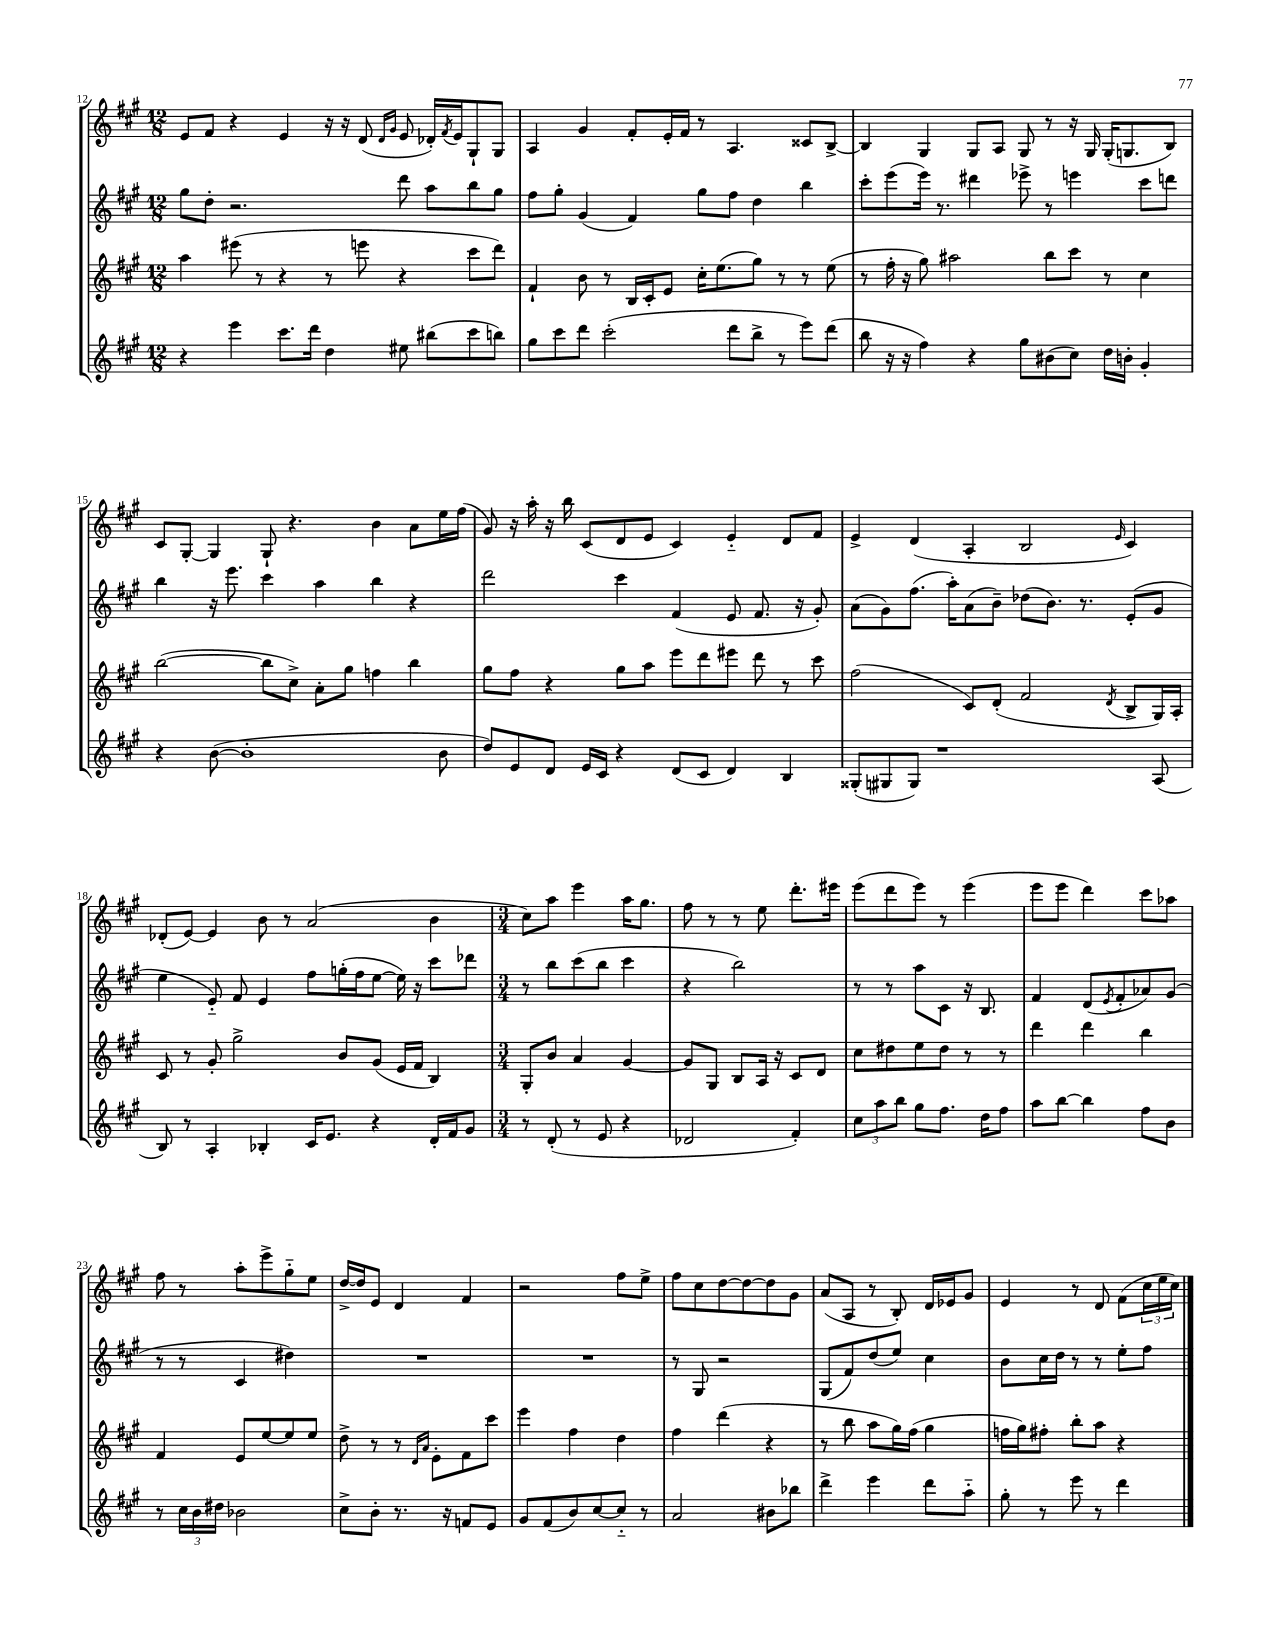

**kern	**kern	**kern	**kern
*staff4	*staff3	*staff2	*staff1
*clefG2	*clefG2	*clefG2	*clefG2
*k[f#c#g#]	*k[f#c#g#]	*k[f#c#g#]	*k[f#c#g#]
*M12/8	*M12/8	*M12/8	*M12/8
4r	4aa	8gg#	8e
.	.	8dd'	8f#
4eee	(8eee#	2.r	4r
.	8r	.	.
8.ccc#	4r	.	4e
16ddd	.	.	.
4dd	8r	.	16r
.	.	.	16r
.	8eee	.	(8d
.	.	.	16qqd
.	.	.	16qqg#
8ee#	4r	8ddd	8e
(8bb#	.	8aa	16d-')
.	.	.	8qf#
.	.	.	16e
8ccc#	8ccc#	8bb	8G#`
8bb)	8ddd)	8gg#	8G#
=	=	=	=
8gg#	4f#`	8ff#	4A
8ccc#	.	8gg#'	.
8ddd	8b	(4g#	4g#
(2ccc#'	8r	.	.
.	16B	4f#)	8f#'
.	16c#'	.	.
.	8e	.	16e'
.	.	.	16f#
.	16cc#'	8gg#	8r
.	(8.ee	.	.
8ddd	.	8ff#	4.A
8bb^	8gg#)	4dd	.
8r	8r	.	.
8eee)	8r	4bb	8c##
(8ddd	(8ee	.	[8B^
=	=	=	=
8bb	8r	8ccc#'	4B]
16r	16ff#'	(8eee	.
16r	16r	.	.
4ff#)	8gg#)	16eee)	4G#
.	.	8.r	.
.	2aa#	.	.
4r	.	4ddd#	8G#
.	.	.	8A
8gg#	.	8eee-^	8G#
(8b#	8bb	8r	8r
8cc#)	8ccc#	4eee	16r
.	.	.	16G#
16dd	8r	.	(16G#'
16b'	.	.	8.G
4g#'	4cc#	8ccc#	.
.	.	8ddd	8B)
=	=	=	=
4r	([2bb	4bb	8c#
.	.	.	[8G#'
([8b	.	16r	4G#]
.	.	8.eee	.
1b']	.	.	.
.	8bb]	4ccc#	8G#`
.	8cc#^)	.	4.r
.	8a'	4aa	.
.	8gg#	.	.
.	4ff	4bb	4b
.	4bb	4r	8a
8b	.	.	16ee
.	.	.	(16ff#
=	=	=	=
8dd)	8gg#	2ddd	8g#)
8e	8ff#	.	16r
.	.	.	16aa'
8d	4r	.	16r
.	.	.	16bb
16e	.	.	(8c#
16c#	.	.	.
4r	8gg#	4ccc#	8d
.	8aa	.	8e
(8d	8eee	(4f#	4c#)
8c#	8ddd	.	.
4d)	8eee#	8e	4e'~
.	8ddd	8.f#	.
4B	8r	.	8d
.	.	16r	.
.	8ccc#	8g#')	8f#
=	=	=	=
(8G##'	(2ff#	(8a	4e^
8G#	.	8g#)	.
8G#)	.	(8.ff#	(4d
1r	.	.	.
.	.	16aa')	.
.	8c#)	(8a	4A'
.	(8d'	8b~)	.
.	2f#	(8dd-	2B
.	.	8.b)	.
.	.	8.r	.
.	8qd	.	16qqe
.	8B^	(8e'	4c#)
(8A	16G#)	8g#	.
.	16A'	.	.
=	=	=	=
8B)	8c#	4ee	(8d-'
8r	8r	.	[8e)
4A'	8g#'	8e'~)	4e]
.	2gg#^	8f#	.
4B-'	.	4e	8b
.	.	.	8r
16c#	.	8ff#	(2a
8.e	.	.	.
.	8b	(16gg'	.
.	.	16ff#	.
4r	(8g#	[8ee	.
.	16e	16ee])	.
.	16f#	16r	.
16d'	4B)	8ccc#	4b
16f#	.	.	.
8g#	.	8ddd-	.
=	=	=	=
*M3/4	*M3/4	*M3/4	*M3/4
8r	8G#'	8r	8cc#)
(8d'	8b	8bb	8aa
8r	4a	(8ccc#	4eee
8e	.	8bb	.
4r	[4g#	4ccc#	16aa
.	.	.	8.gg#
=	=	=	=
2d-	8g#]	4r	8ff#
.	8G#	.	8r
.	8B	2bb)	8r
.	16A	.	8ee
.	16r	.	.
4f#')	8c#	.	8.ddd'
.	8d	.	.
.	.	.	16eee#
=	=	=	=
12cc#	8cc#	8r	(8eee
12aa	.	.	.
.	8dd#	8r	8ddd
12bb	.	.	.
8gg#	8ee	8aa	8eee)
8.ff#	8dd#	8c#	8r
.	8r	16r	(4eee
16dd	.	8.B	.
8ff#	8r	.	.
=	=	=	=
8aa	4ddd	4f#	8eee
[8bb	.	.	8eee
4bb]	4ddd	(8d	4ddd)
.	.	8qe	.
.	.	8f#'	.
8ff#	4bb	8a-)	8ccc#
8b	.	(8g#	8aa-
=	=	=	=
8r	4f#	8r	8ff#
24cc#	.	8r	8r
24b	.	.	.
24dd#	.	.	.
2b-	8e	4c#	8aa'
.	[8ee	.	8eee^
.	8ee]	4dd#)	8gg#'~
.	8ee	.	8ee
=	=	=	=
8cc#^	8dd^	2.r	[16dd^
.	.	.	16dd]
8b'	8r	.	8e
8.r	8r	.	4d
.	16qqd	.	.
.	16qqa	.	.
.	8e'	.	.
16r	.	.	.
8f	8f#	.	4f#
8e	8ccc#	.	.
=	=	=	=
8g#	4eee	2.r	2r
(8f#	.	.	.
8b)	4ff#	.	.
[8cc#	.	.	.
8cc#'~]	4dd	.	8ff#
8r	.	.	8ee^
=	=	=	=
2a	4ff#	8r	8ff#
.	.	8G#	8cc#
.	(4ddd	2r	[8dd
.	.	.	8dd_
8b#	4r	.	8dd]
8bb-	.	.	8g#
=	=	=	=
4ddd^	8r	(8G#	(8a
.	8bb	8f#)	8A
4eee	8aa	(8dd	8r
.	16gg#)	8ee)	8B')
.	(16ff#	.	.
8ddd	4gg#	4cc#	16d
.	.	.	16e-
8aa'~	.	.	8g#
=	=	=	=
8gg#'	16ff	8b	4e
.	16gg#)	.	.
8r	8ff#'	16cc#	.
.	.	16dd	.
8eee	8bb'	8r	8r
8r	8aa	8r	8d
4ddd	4r	8ee'	(8f#
.	.	8ff#	24cc#
.	.	.	24ee
.	.	.	24cc#)
==	==	==	==
*-	*-	*-	*-
